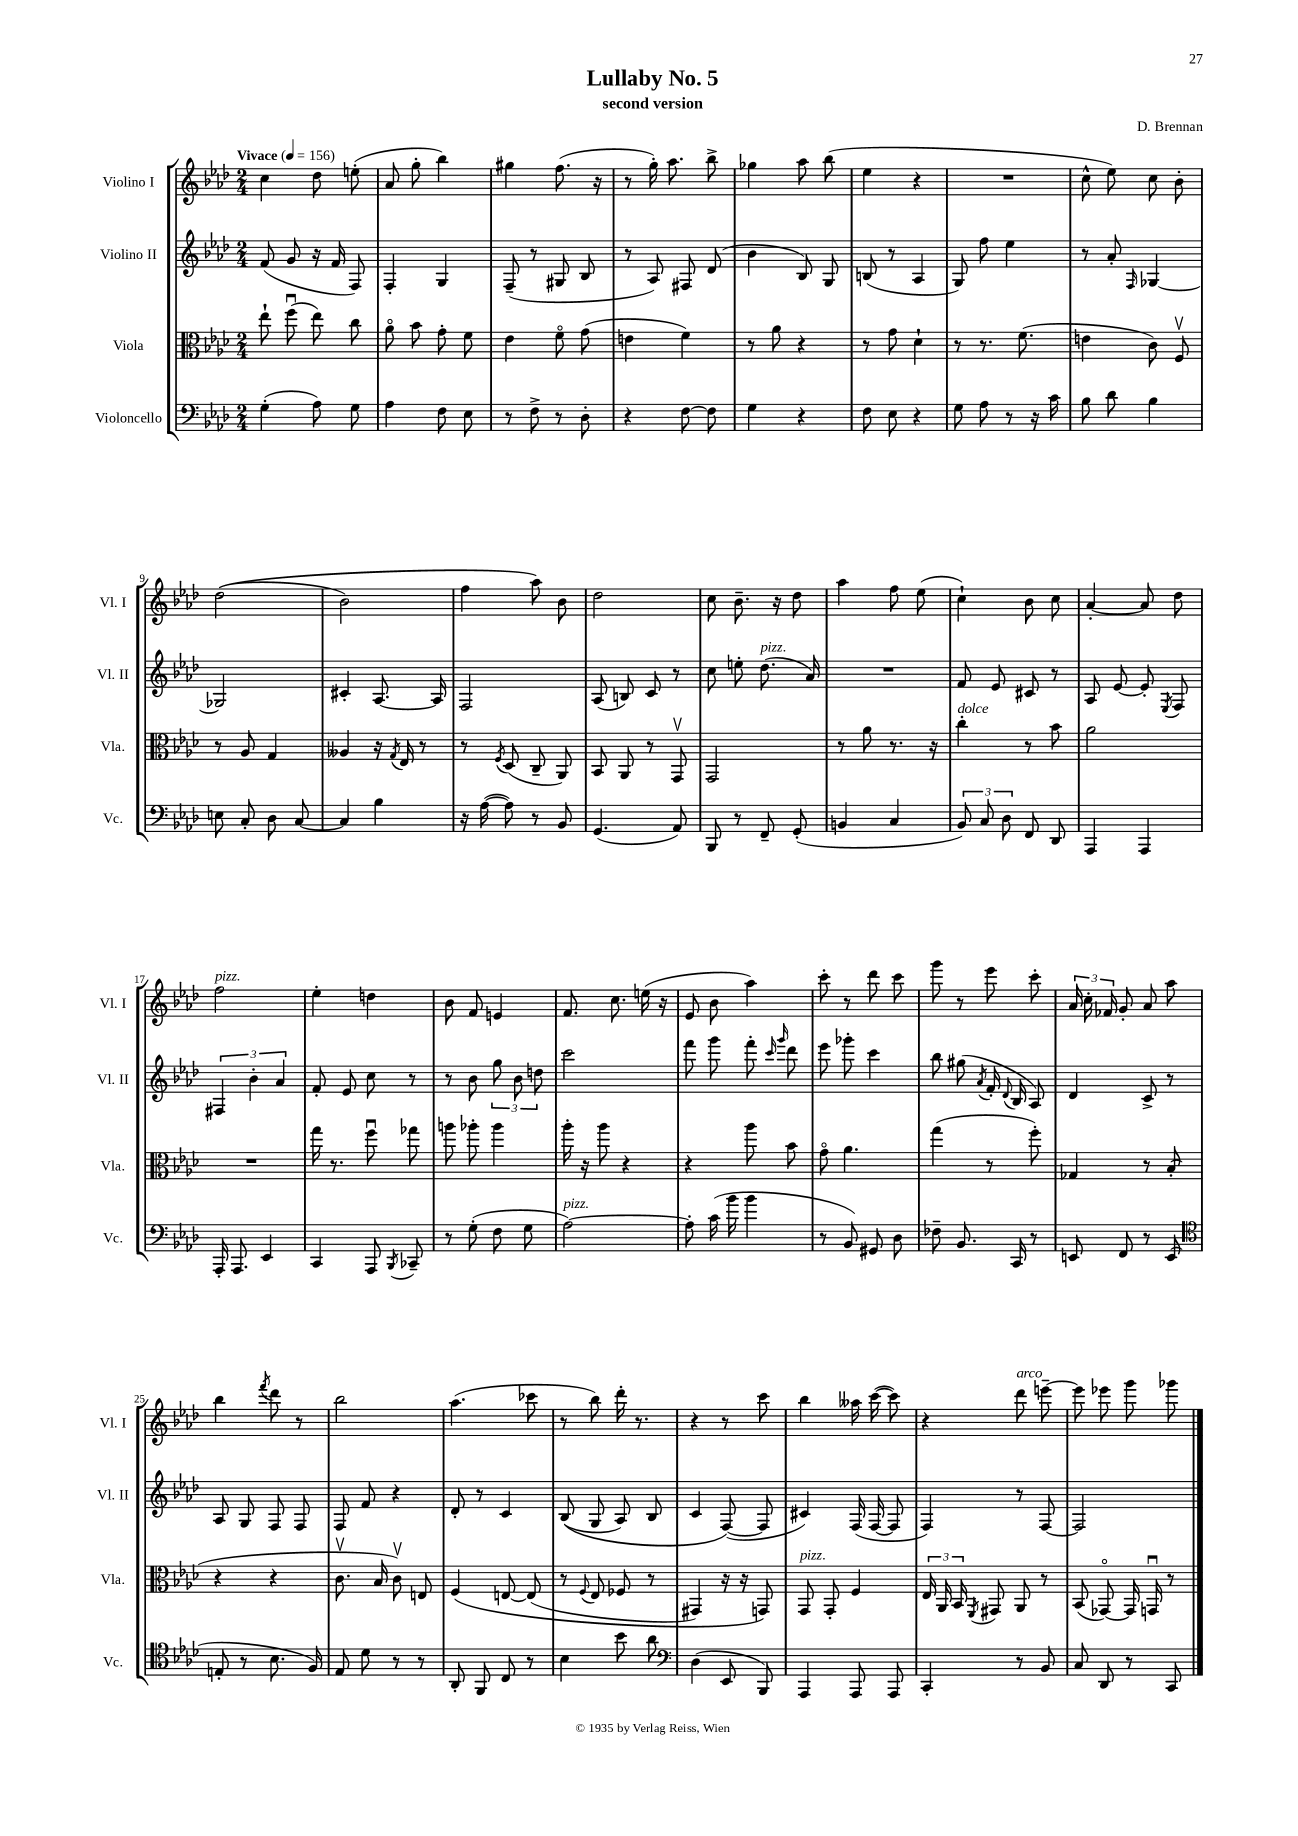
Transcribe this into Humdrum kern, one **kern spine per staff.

**kern	**kern	**kern	**kern
*staff4	*staff3	*staff2	*staff1
*clefF4	*clefC3	*clefG2	*clefG2
*k[b-e-a-d-]	*k[b-e-a-d-]	*k[b-e-a-d-]	*k[b-e-a-d-]
*M2/4	*M2/4	*M2/4	*M2/4
*MM156	*MM156	*MM156	*MM156
(4G'\	8ee-`\	(8f/	4cc\
.	(8ffu\	8g/	.
8A-\)	8ee-\)	16r	8dd-\
.	.	16f/	.
8G\	8cc\	8F/)	(8ee'\
=	=	=	=
4A-\	8a-o\	4F'/	8a-/
.	8b-\	.	8gg'\
8F\	8g'\	4G/	4bb-\)
8E-\	8f\	.	.
=	=	=	=
8r	4e-\	(8F~/	4gg#\
8F^\	.	8r	.
8r	8fo\	8G#/	(8.ff\
8D-'\	(8g\	8B-/	.
.	.	.	16r
=	=	=	=
4r	4e\	8r	8r
.	.	8A-/)	16gg'\)
.	.	.	8.aa-\
[8F\	4f\)	8F#/	.
8F\]	.	(8d-/	8bb-^\
=	=	=	=
4G\	8r	4b-\	4gg-\
.	8a-\	.	.
4r	4r	8B-/)	8aa-\
.	.	8G/	(8bb-\
=	=	=	=
8F\	8r	(8B/	4ee-\
8E-\	8g\	8r	.
4r	4d-`\	4A-/	4r
=	=	=	=
8G\	8r	8G/)	2r
8A-\	8.r	8ff\	.
8r	.	4ee-\	.
.	(8.f\	.	.
16r	.	.	.
16c\	.	.	.
=	=	=	=
8B-\	4e\	8r	8cc^^\
8d-\	.	8a-'/	8ee-\)
.	.	16qqF/	.
4B-\	8c\)	[4G-/	8cc\
.	8Fv/	.	8b-'\
=	=	=	=
8E\	8r	2G-/]	&((2dd-\
8C'/	8A-/	.	.
8D-\	4G/	.	.
[8C/	.	.	.
=	=	=	=
4C/]	4A--/	4c#'/	2b-\)
4B-\	16r	[8.A-/	.
.	8qG/	.	.
.	16E-/	.	.
.	8r	.	.
.	.	16A-/]	.
=	=	=	=
16r	8r	2F/	4ff\
([16A-\	.	.	.
.	8qF/	.	.
8A-\])	(8D-/	.	.
8r	8C~/	.	8aa-\&)
8BB-/	8AA-/)	.	8b-\
=	=	=	=
(4.GG/	8BB-/	(8A-/	2dd-\
.	8AA-/	8B/)	.
.	8r	8c/	.
8AA-/)	8GGv/	8r	.
=	=	=	=
8BBB-/	2GG/	8cc\	8cc\
8r	.	8ee'\	8.b-~\
8FF~/	.	(8.dd-\	.
.	.	.	16r
(8GG'/	.	.	8dd-\
.	.	16a-/)	.
=	=	=	=
4BB/	8r	2r	4aa-\
.	8a-\	.	.
4C/	8.r	.	8ff\
.	.	.	(8ee-\
.	16r	.	.
=	=	=	=
12BB-/)	4cc'\	8f/	4cc`\)
12C/	.	.	.
.	.	8e-/	.
12D-\	.	.	.
8FF/	8r	8c#/	8b-\
8DD-/	8b-\	8r	8cc\
=	=	=	=
4AAA-/	2a-\	8A-/	[4a-'/
.	.	[8e-/	.
4AAA-/	.	8e-'/]	8a-/]
.	.	8qE-/	.
.	.	8F/	8dd-\
=	=	=	=
16AAA-'/	2r	6F#/	2ff\
8.AAA-/	.	.	.
.	.	6b-'\	.
4EE-/	.	.	.
.	.	6a-/	.
=	=	=	=
4CC/	16gg\	8f'/	4ee-'\
.	8.r	.	.
.	.	8e-/	.
8AAA-/	8ffu\	8cc\	4dd\
8qBBB-/	.	.	.
8CC-~/	8gg-\	8r	.
=	=	=	=
8r	8aa\	8r	8b-\
(8G'\	8aa-'\	8b-\	8f/
8F\	4aa-\	12gg\	4e/
.	.	12b-\	.
8G\	.	.	.
.	.	12dd\	.
=	=	=	=
[2A-\)	16aa-'\	2ccc\	8.f/
.	16r	.	.
.	8aa-\	.	.
.	.	.	8.cc\
.	4r	.	.
.	.	.	(16ee\
.	.	.	16r
=	=	=	=
8A-'\]	4r	8fff\	8e-/
(16c\	.	8ggg\	8b-\
16b-\	.	.	.
4b-\	8aa-\	8fff'\	4aa-\)
.	.	16qqccc/	.
.	.	16qqggg/	.
.	8b-\	8ddd-\	.
=	=	=	=
8r	8go\	8eee-\	8ccc'\
8BB-/)	4.a-\	8ggg-'\	8r
8GG#/	.	4ccc\	8ddd-\
8D-\	.	.	8ccc\
=	=	=	=
8F-~\	(4gg\	8bb-\	8ggg\
8.BB-/	.	(8gg#\	8r
.	.	8qa-/	.
.	8r	16f'/	8eee-\
.	.	8qqd-/	.
16CC/	.	16B-/	.
8r	8ff'\)	8A-/)	8ccc'\
=	=	=	=
8EE/	4G-/	4d-/	24a-/
.	.	.	24cc'\
.	.	.	24f-/
8FF/	.	.	8g'/
8r	8r	8c^/	8a-/
(8EE/	(8B-'/	8r	8aa-\
=	=	=	=
*clefC4	*	*	*
8E'/	4r	8A-/	4bb-\
8r	.	8G/	.
.	.	.	8qfff/
8.B-\	4r	8F/	8ddd-\
.	.	8F/	8r
16F/)	.	.	.
=	=	=	=
8E-/	8.cv\	8F/	2bb-\
8d-\	.	8f/	.
.	16B-/	.	.
8r	8cv\)	4r	.
8r	8E/	.	.
=	=	=	=
8AA-'/	&(4F/	8d-'/	(4.aa-\
8FF/	.	8r	.
8C/	[8E/	4c/	.
8r	(8E/]	.	8ccc-\
=	=	=	=
4B-\	8r	&((8B-/	8r
.	8qqF/	.	.
.	8E-/	8G/	8bb-\)
8b-\	8F-/	8A-/)	16ddd-'\
.	.	.	8.r
8a-\	8r	8B-/	.
=	=	=	=
*clefF4	*	*	*
(4D-\	4GG#/)	4c/	4r
8EE-/	16r	([8F/&)	8r
.	16r	.	.
8BBB-/)	8GG/&)	8F/]	8ccc\
=	=	=	=
4AAA-/	8GG/	4c#/)	4bb-\
.	8GG'/	.	.
8AAA-/	4F/	(16F/	16aa--\
.	.	[16F/	([16ccc\
8AAA-/	.	8F/]	8ccc\])
=	=	=	=
4CC'/	24E-/	4F/)	4r
.	24AA-/	.	.
.	24BB-/	.	.
.	8qFF/	.	.
.	8GG#/	.	.
8r	8AA-/	8r	8ddd-\
8BB-/	8r	[8F/	[8eee~\
=	=	=	=
8C/	(8BB-/	2F/]	8eee\]
8DD-/	[8GG-o/)	.	8eee-\
8r	16GG-/]	.	8ggg\
.	16GGu/	.	.
8CC/	8r	.	8ggg-\
==	==	==	==
*-	*-	*-	*-
